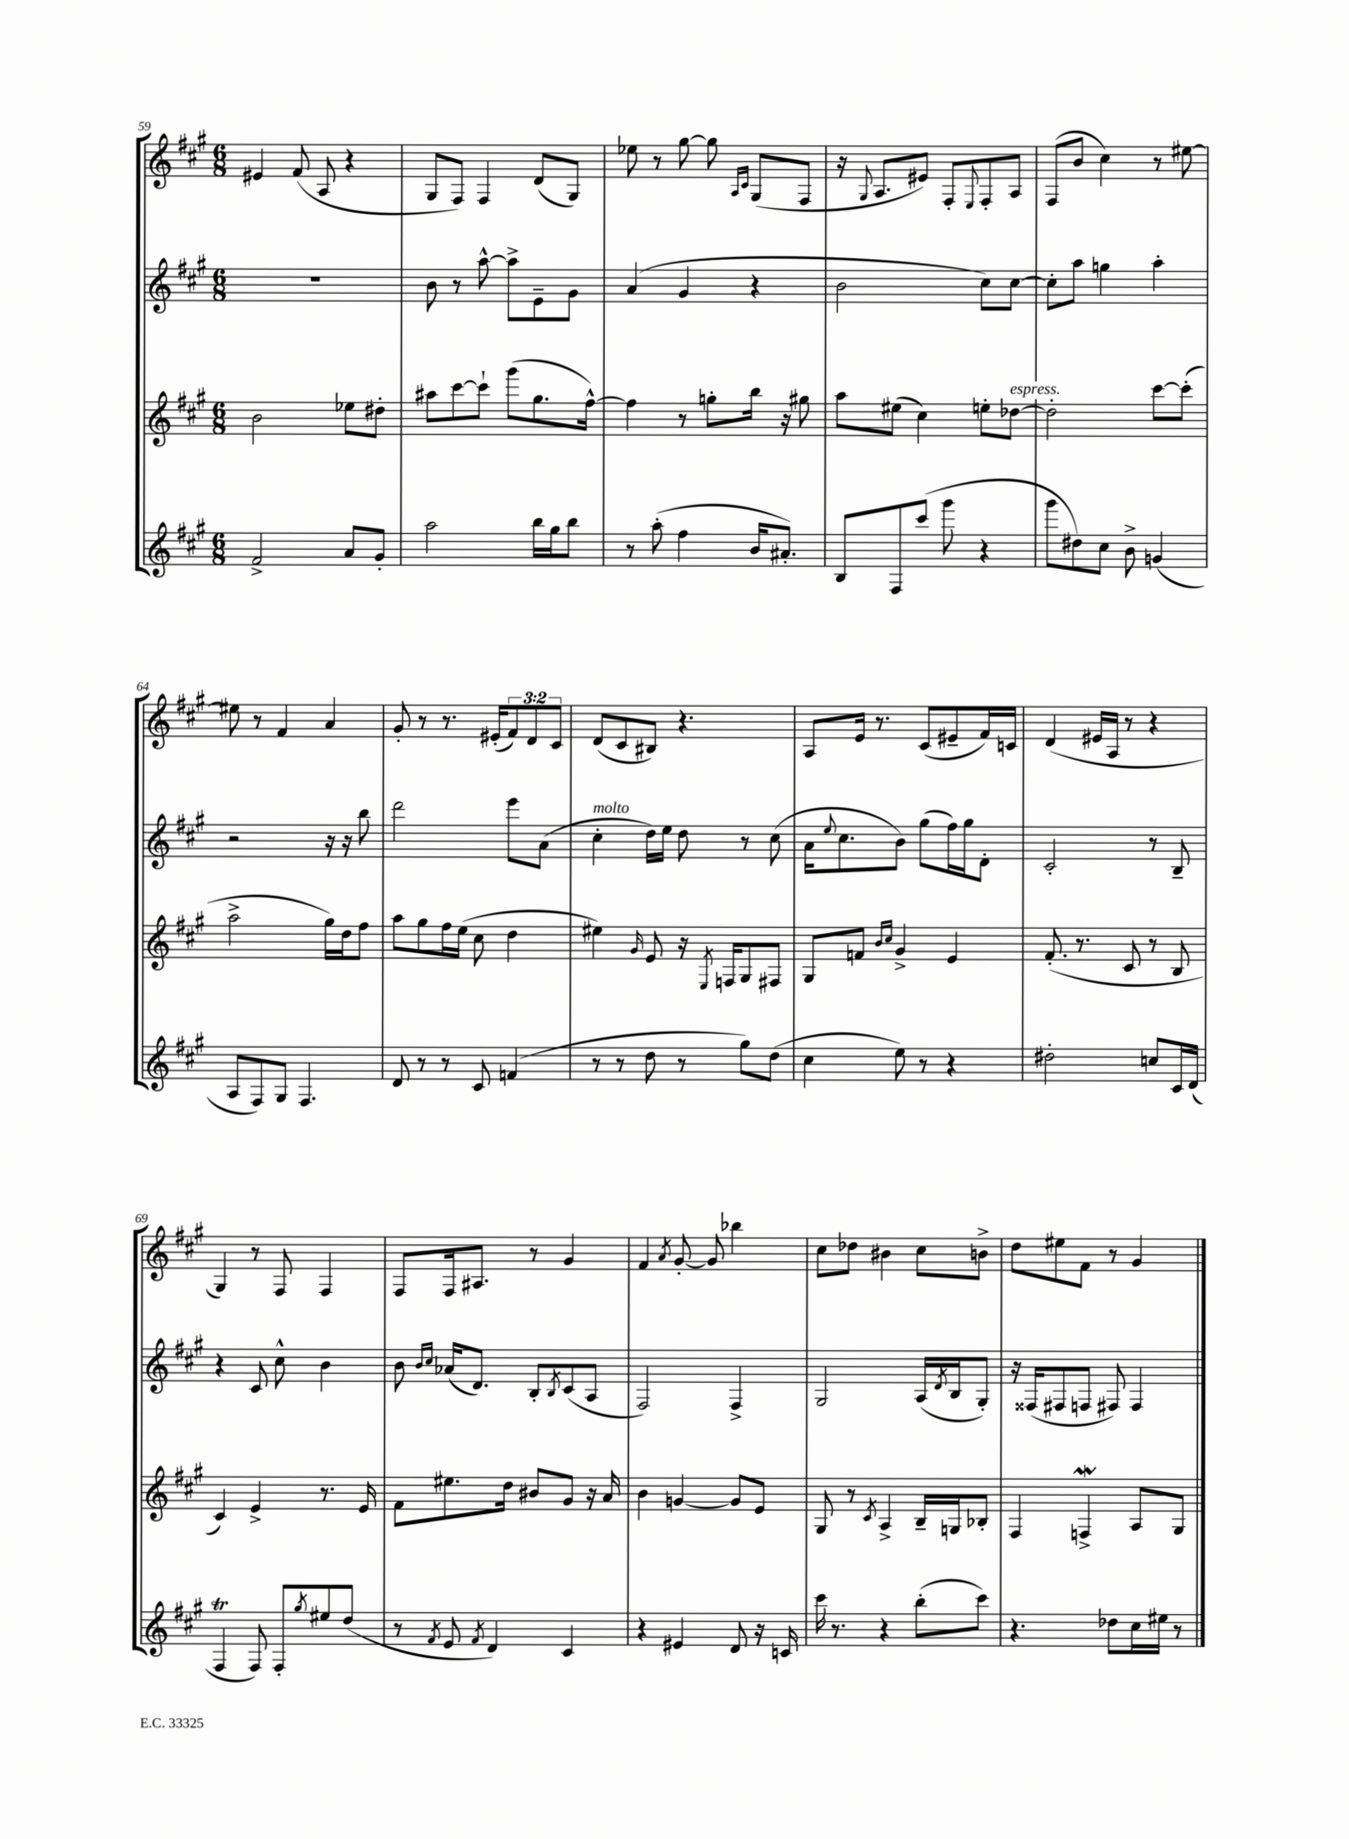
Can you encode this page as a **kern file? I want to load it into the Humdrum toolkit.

**kern	**kern	**kern	**kern
*part4	*part3	*part2	*part1
*staff4	*staff3	*staff2	*staff1
*clefG2	*clefG2	*clefG2	*clefG2
*k[f#c#g#]	*k[f#c#g#]	*k[f#c#g#]	*k[f#c#g#]
*M6/8	*M6/8	*M6/8	*M6/8
=59	=59	=59	=59
2f#^/	2b\	2.r	4e#X/
.	.	.	(8f#/
.	.	.	8A/
8a/L	8ee-X\L	.	4r
8g#'/J	8dd#X'\J	.	.
=60	=60	=60	=60
2aa\	8aa#X\L	8b\	8G#/L
.	[8ccc#\	8r	8F#/J)
.	8ccc#`\J]	[8aa^^\	4F#/
.	(8ggg#\L	8aa^\L]	.
16bb\LL	8.gg#\	8e~\	(8d/L
16gg#\J	.	.	.
8bb\J	.	8g#\J	8G#/J)
.	[16ff#^^\Jk)	.	.
=61	=61	=61	=61
8r	4ff#\]	(4a/	8ee-X\
(8aa'\	.	.	8r
4ff#\	8r	4g#/	[8gg#\
.	8ggn'\L	.	8gg#\]
.	.	.	16qqA/LL
.	.	.	16qqc#/JJ
16b/KL	16bb\Jk	4r	(8G#/L
8.a#X'/J)	16r	.	.
.	8gg#X\	.	8F#/J
=62	=62	=62	=62
8B/L	8aa\L	2b\	16r
.	.	.	8qqG#/
.	.	.	8.A/L
8F#/	(8ee#X\J	.	.
(8ccc#/J	4cc#\)	.	8e#X/J)
8ggg#\	.	.	8F#'/L
.	.	.	8qqE/
4r	8een'\L	8cc#\L)	8F#'/
!	!LO:TX:a:i:t=espress.	!	!
.	[8dd-X\J	[8cc#\J	8A/J
=63	=63	=63	=63
8ggg#\L	2dd-'\]	8cc#'\L]	(8F#/L
8dd#X\)	.	8aa\J	8b/J
8cc#\J	.	4ggn\	4cc#\)
8b^\	.	.	.
(4gn/	[8ccc#\L	4aa'\	8r
.	(8ccc#'\J]	.	[8ee#X\
!!LO:LB:g=z
=64	=64	=64	=64
8A/L	2aa^\	2r	8ee#X\]
8F#/)	.	.	8r
8G#/J	.	.	4f#/
4.F#/	.	.	.
.	16gg#\LL)	16r	4a/
.	16dd\J	16r	.
.	8ff#\J	8bb\	.
=65	=65	=65	=65
8d/	8aa\L	2ddd\	8g#'/
8r	8gg#\	.	8r
8r	16ff#\L	.	8.r
.	(16ee\JJ	.	.
8c#/	8cc#\	.	.
.	.	.	(16e#X'/KL
(4fn/	4dd\	8eee\L	12f#/)
.	.	.	12d/
.	.	(8a\J	.
.	.	.	12c#/J
=66	=66	=66	=66
!	!	!LO:TX:a:i:t=molto	!
8r	4ee#X\)	4cc#'\	(8d/L
8r	.	.	8c#/
.	16qqg#/	.	.
8dd\	8e/	16dd\LL)	8B#X/J)
.	.	16ee\JJ	.
8r	16r	8dd\	4.r
.	8qE/	.	.
.	16Fn/KL	.	.
8gg#\L)	8G#/	8r	.
(8dd\J	8F#X/J	(8cc#\	.
=67	=67	=67	=67
4cc#\	8G#/L	16a\KL	8A/L
.	.	8qqee/	.
.	.	8.cc#\	.
.	8fn/J	.	16e/Jk
.	.	.	8.r
.	16qqb/LL	.	.
.	16qqcc#/JJ	.	.
8ee\)	4g#^/	8b\J)	.
8r	.	(8gg#\L	(8c#/L
4r	4e/	16ff#\L)	8e#X~/
.	.	16gg#\J	.
.	.	8d'\J	16f#/L)
.	.	.	16cn/JJ
=68	=68	=68	=68
2dd#X'\	(8.f#'/	2c#'/	(4d/
.	8.r	.	.
.	.	.	16e#X/LL
.	.	.	16A/JJ
.	8c#/	.	8r
8ccn/L	8r	8r	4r
16c#/L	8B/	8B~/	.
(16d/JJ	.	.	.
!!LO:LB:g=z
=69	=69	=69	=69
4F#T/	4c#/)	4r	4G#/)
8F#/)	4e^/	8c#/	8r
8F#'/L	.	8cc#^^\	8F#/
8qgg#/	.	.	.
8ee#X/	8.r	4b\	4F#/
(8dd/J	.	.	.
.	16e/	.	.
=70	=70	=70	=70
8r	8f#\L	8b\	8F#/L
.	.	16qqb/LL	.
8qf#/	.	16qqcc#/JJ	.
8e/	8.ee#X\	(16a-X/KL	16F#/k
.	.	8.d/J)	8.A#X/J
8qf#/	.	.	.
4d/)	.	.	.
.	16dd\Jk	.	.
.	8b#X/L	8B'/L	8r
.	.	8qB/	.
4c#/	8g#/J	(8c#/	4g#/
.	16r	8A/J	.
.	16a/	.	.
=71	=71	=71	=71
4r	4b\	2F#/)	4f#/
.	.	.	8qa/
4e#X/	[4gn/	.	[8g#'/
.	.	.	8g#/]
8d/	8g/L]	4F#^/	4bb-X\
16r	8e/J	.	.
16cn/	.	.	.
=72	=72	=72	=72
16ccc#\	8G#/	2G#/	8cc#\L
8.r	.	.	.
.	8r	.	8dd-X\J
.	8qc#/	.	.
4r	4A^/	.	4b#X\
(8bb'\L	16B~/LL	(16A/LL	8cc#\L
.	.	8qd/	.
.	16Gn/J	16B/J	.
8ccc#\J)	8B-X'/J	8G#'/J)	8bn^\J
=73	=73	=73	=73
4.r	4F#/	16r	8dd\L
.	.	(16F##X/KL	.
.	.	8F#X/	8ee#X\
.	4Fnw^/	8Fn/J	8f#\J
8dd-X\L	.	8F#X/)	8r
16cc#\L	8A/L	4F#/	4g#/
16ee#X\JJ	.	.	.
8r	8G#/J	.	.
==	==	==	==
*-	*-	*-	*-
